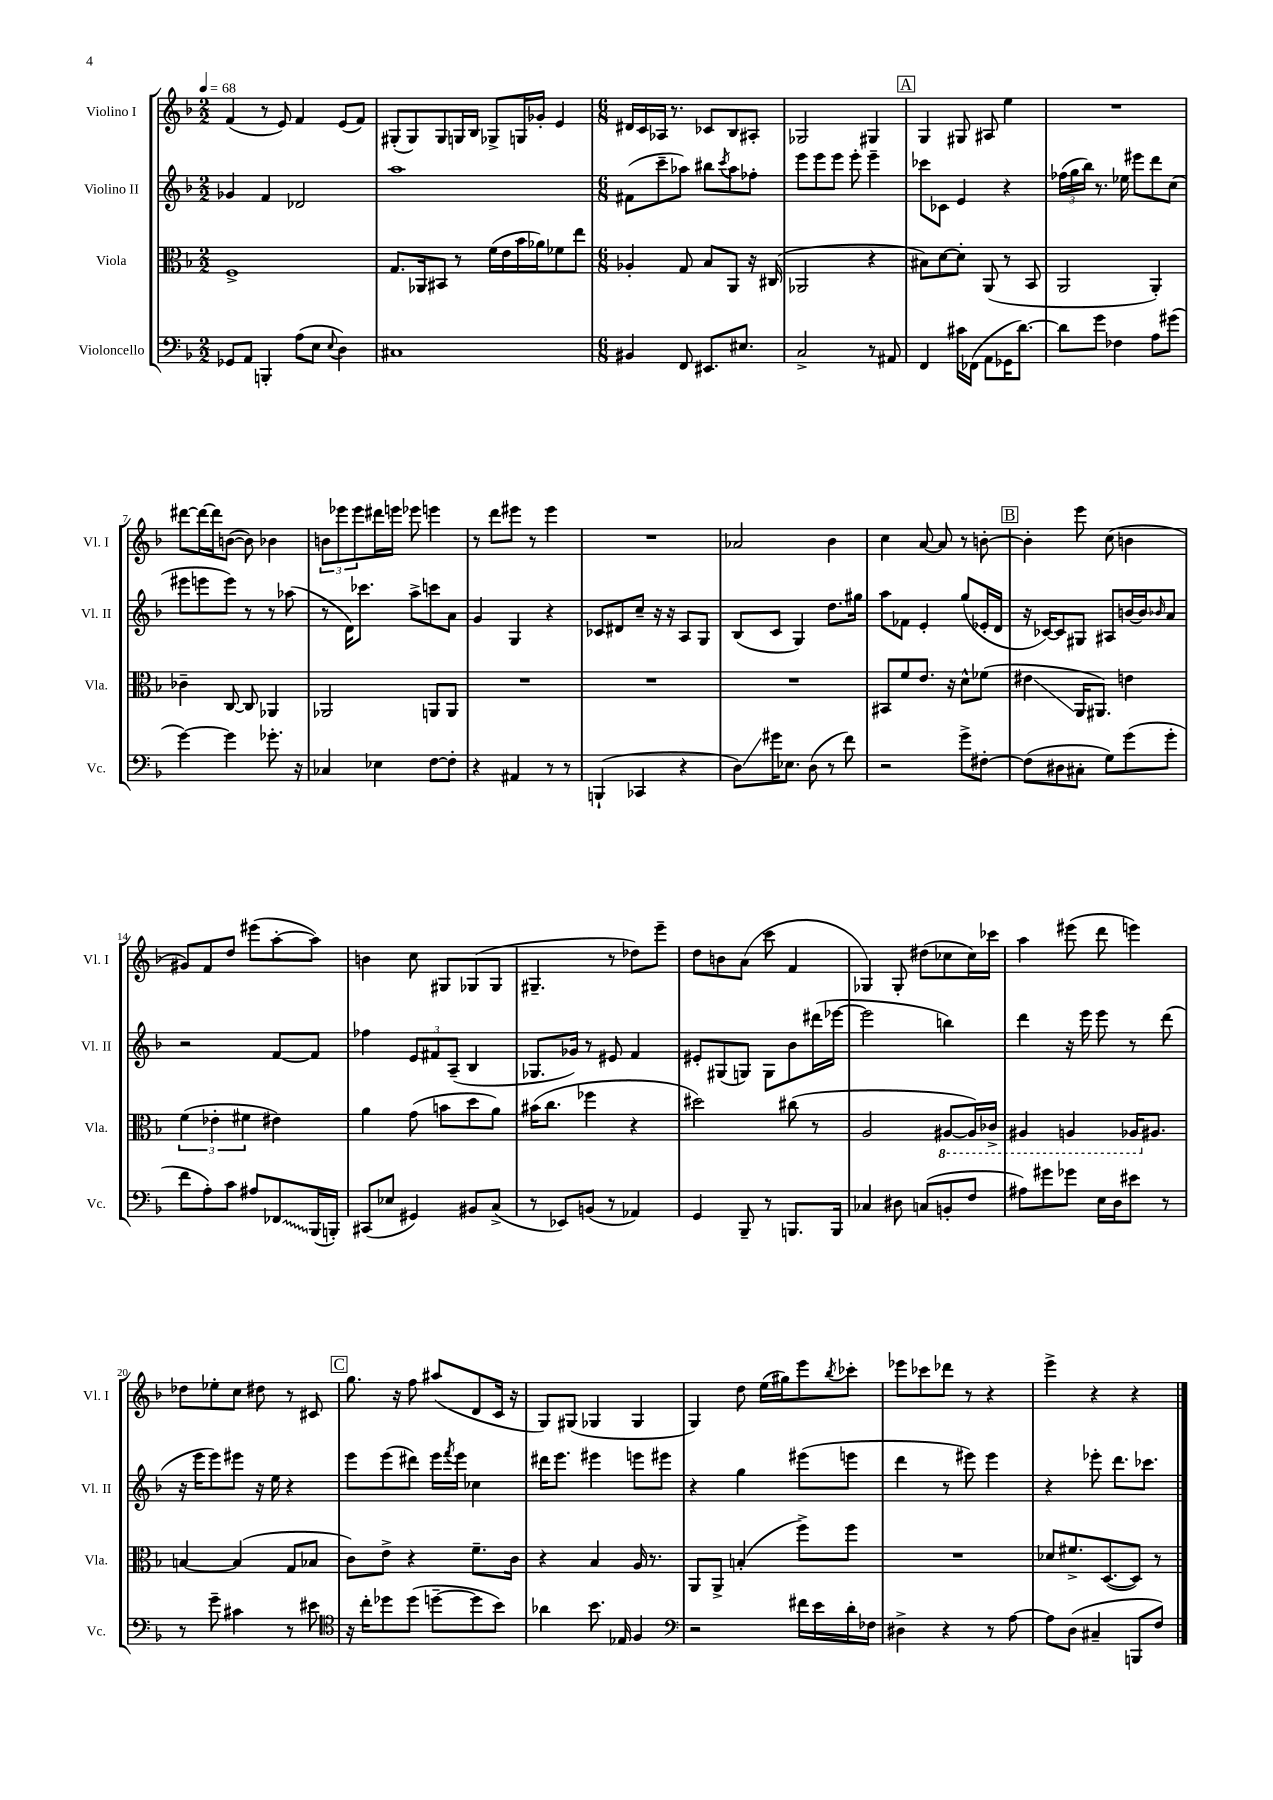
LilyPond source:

<<
\new StaffGroup <<
\new Staff = "s0" \with { instrumentName = "Violino I" shortInstrumentName = "Vl. I" } {
    \clef treble \key f \major \numericTimeSignature \time 2/2 \tempo 4 = 68
    f'4( r8 e'8) f'4 e'8( f'8) |
    gis8-.( gis8) gis8 g16 bes16 ges8-> g16 ges'16-. e'4 |
    \numericTimeSignature \time 6/8 dis'16 c'16 aes16 r8. ces'8 bes8 ais8-. |
    ges2 gis4 |
    \mark \markup { \box "A" } g4 gis8 ais8 e''4 |
    R2. |
    dis'''8~ dis'''16~ dis'''16 b'8~( b'8) bes'4 |
    \tuplet 3/2 { b'8 ees'''8 ees'''8 } dis'''16 e'''16 ees'''8 e'''4 |
    r8 d'''8 eis'''8 r8 eis'''4 |
    R2. |
    aes'2 bes'4 |
    c''4 a'8~ a'8 r8 b'8~-. |
    \mark \markup { \box "B" } b'4-. e'''8 c''8( b'4 |
    gis'8) f'8 d''8 eis'''8( a''8~-. a''8) |
    b'4 c''8 gis8 ges8( ges8 |
    gis4.-- r8 des''8) e'''8-- |
    d''8 b'8 a'8( c'''8 f'4 |
    ges4) ges8-. dis''8( ces''8 ces''16) ces'''16 |
    a''4 eis'''8( d'''8 e'''4) |
    des''8 ees''8-. c''8 dis''8 r8 cis'8 |
    \mark \markup { \box "C" } g''8. r16 f''8 ais''8( d'8 c'16 r16 |
    g8) gis8( ges4 ges4 |
    g4) d''8 e''16( gis''16) e'''8 \acciaccatura { bes''8 } ces'''8-. |
    ees'''8 ces'''8 des'''8 r8 r4 |
    e'''4-> r4 r4 \bar "|." |
}
\new Staff = "s1" \with { instrumentName = "Violino II" shortInstrumentName = "Vl. II" } {
    \clef treble \key f \major \numericTimeSignature \time 2/2
    ges'4 f'4 des'2 |
    a''1 |
    \numericTimeSignature \time 6/8 fis'8( c'''8-- aes''8) bis''8 \acciaccatura { c'''8 } aes''8 fes''8-. |
    e'''8 e'''8 e'''8 e'''8-. e'''4-- |
    \mark \markup { \box "A" } ces'''8 ces'8 e'4 r4 |
    \tuplet 3/2 { fes''16( g''16 bes''16) } r8. ees''16 eis'''8 d'''8 c''8( |
    eis'''8 e'''8 e'''8) r8 r8 aes''8( |
    r8 d'16) ces'''8. a''8-> c'''8 a'8 |
    g'4 g4 r4 |
    ces'8 dis'8 c''8-- r16 r16 a8 g8 |
    bes8( c'8 g4) d''8. gis''16 |
    a''8 fes'8 e'4-. g''8( ees'16-. d'16 |
    \mark \markup { \box "B" } r16 ces'16~) ces'8 gis8 ais8 b'16~ b'16 \grace { bes'16 } a'8 |
    r2 f'8~ f'8 |
    fes''4 \tuplet 3/2 { e'8 fis'8 a8--( } bes4 |
    ges8. ges'16) r8 eis'8 f'4 |
    eis'8-. gis8( g8) g8 bes'8 dis'''16( ees'''16~ |
    ees'''2 b''4) |
    d'''4 r16 e'''16 e'''8 r8 d'''8( |
    r16 e'''16 e'''8) eis'''8 r16 e''16 r4 |
    \mark \markup { \box "C" } e'''8 e'''8( dis'''8) e'''16 \acciaccatura { f'''8 } e'''16 ces''4 |
    dis'''16 e'''8. eis'''4 e'''8 eis'''8 |
    r4 g''4 eis'''8( e'''8 |
    d'''4 r8 eis'''8) eis'''4 |
    r4 ees'''8-. d'''8. ces'''8. \bar "|." |
}
\new Staff = "s2" \with { instrumentName = "Viola" shortInstrumentName = "Vla." } {
    \clef alto \key f \major \numericTimeSignature \time 2/2
    f1-> |
    g8. aes,16 bis,8 r8 f'16( e'16 bes'16 aes'16) fes'8 e''8 |
    \numericTimeSignature \time 6/8 aes4-. g8 bes8 a,8 r16 cis16( |
    aes,2 r4 |
    \mark \markup { \box "A" } bis8) d'8~ d'8-. a,8( r8 bes,8 |
    a,2 a,4-.) |
    ces'4-- c8~ c8 aes,4 |
    aes,2 a,8 a,8 |
    R2. |
    R2. |
    R2. |
    bis,8 f'8 e'8. r16 d'8-^ fes'8( |
    \mark \markup { \box "B" } eis'4\glissando a,16 ais,8.) e'4 |
    \tuplet 3/2 { f'4( ees'4-. fis'4 } eis'4) |
    a'4 g'8( b'8 d''8 a'8) |
    bis'16( c''8. fes''4 r4 |
    dis''2) cis''8( r8 |
    a2 \ottava #-1 ais,8~ ais,16) ces16-> |
    ais,4 a,4 aes,16 \ottava #0 ais8. |
    b4~ b4( g8 bes8 |
    \mark \markup { \box "C" } c'8) e'8-> r4 f'8.-- c'16 |
    r4 bes4 a16 r8. |
    a,8 a,8-> b4-.( f''8->) f''8 |
    R2. |
    des'8 fis'8.-> d8.~( d8) r8 \bar "|." |
}
\new Staff = "s3" \with { instrumentName = "Violoncello" shortInstrumentName = "Vc." } {
    \clef bass \key f \major \numericTimeSignature \time 2/2
    ges,8 a,8 b,,4-. a8( e8 \appoggiatura { e8 } d4) |
    cis1 |
    \numericTimeSignature \time 6/8 bis,4 f,8 eis,8. eis8. |
    c2-> r8 ais,8 |
    \mark \markup { \box "A" } f,4 cis'16 fes,16( a,8 ges,16 d'8.~) |
    d'8 g'8 fes4 a8 gis'8( |
    g'4~) g'4 ges'8.-. r16 |
    ces4 ees4 f8~ f8-. |
    r4 ais,4 r8 r8 |
    b,,4-!( ces,4 r4 |
    d8\glissando) gis'16 ees8. d8( r8 f'8) |
    r2 g'8-> fis8~-. |
    \mark \markup { \box "B" } fis8( dis8 cis8-. g8) g'8( g'8-. |
    f'8 a8-.) c'8 ais8 \once \override Glissando.style = #'zigzag fes,8\glissando bes,,16( b,,16-.) |
    cis,8( ees8 gis,4) bis,8 c8->( |
    r8 ees,8) b,8( r8 aes,4) |
    g,4 bes,,8-- r8 b,,8. b,,16 |
    ces4 dis8 c8( b,8-. f8 |
    ais8) gis'8 ges'8 e16 d16 eis'8 r8 |
    r8 g'8-- cis'4 r8 eis'8 |
    \mark \markup { \box "C" } \clef tenor r16 c''16-. des''8 des''8( d''8~-- d''8 bes'8) |
    aes'4 bes'8. ees16 f4 |
    \clef bass r2 fis'16 e'16 d'16-. fes16 |
    dis4-> r4 r8 a8~ |
    a8 d8( cis4-- b,,8 f8) \bar "|." |
}
>>
>>
